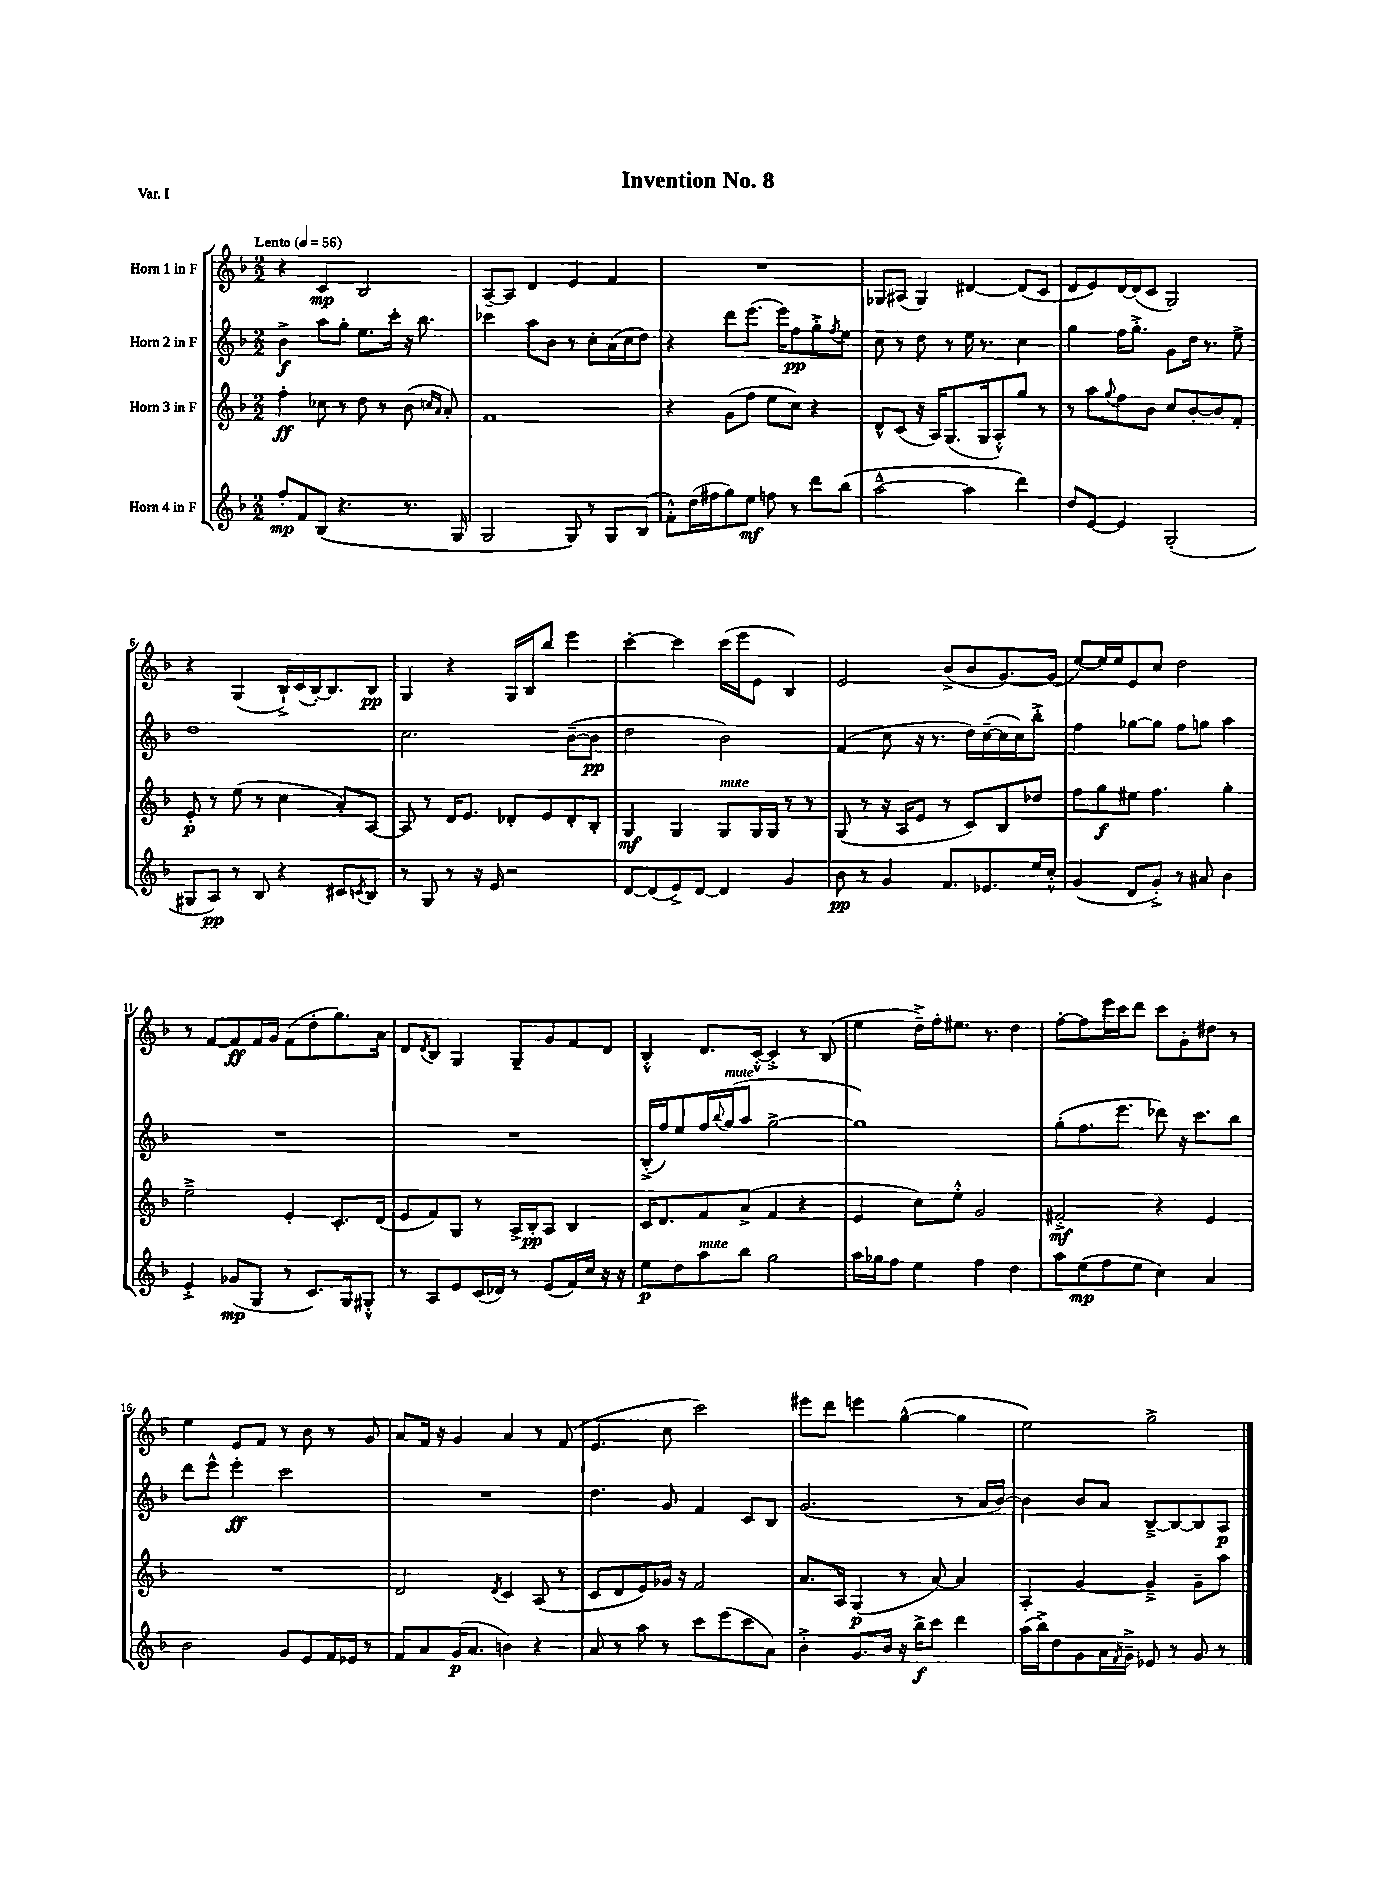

**kern	**kern	**kern	**kern
*staff4	*staff3	*staff2	*staff1
*clefG2	*clefG2	*clefG2	*clefG2
*k[b-]	*k[b-]	*k[b-]	*k[b-]
*M2/2	*M2/2	*M2/2	*M2/2
*MM56	*MM56	*MM56	*MM56
8ff'/L	4ff'\	4b-^\	4r
8f/	.	.	.
(8B-/J	8cc-\	8aa\L	4c/
4.r	8r	8gg'\J	.
.	8dd\	8.ee\L	2B-/
.	8r	.	.
.	.	16ccc'\Jk	.
8.r	(8b-\	16r	.
.	.	8.bb-\	.
.	16qqcc/LL	.	.
.	16qqa/JJ	.	.
.	8a'/)	.	.
16G/	.	.	.
=	=	=	=
2G/	1f	4ccc-\	[8A~/L
.	.	.	8A/]J
.	.	8aa\L	4d/
.	.	8b-\J	.
8G/)	.	8r	4e/
8r	.	8cc'\L	.
8G/L	.	(16a\L	4f/
.	.	16cc\J	.
(8B-/J	.	8dd\J)	.
=	=	=	=
8f'^^\L)	4r	4r	1r
(16dd\L	.	.	.
16ff#\J	.	.	.
8gg\)	(8g\L	8ddd\L	.
8ee\J	8ff\J	(8.eee\J	.
8ff\	8ee\L	.	.
.	.	16eee\LK)	.
8r	8cc\J)	8ff\	.
8ddd\L	4r	8gg'^\	.
.	.	8qff/	.
(8bb-\J	.	8ee\J	.
=	=	=	=
[2aa~^^\	8d^^/L	8cc\	8G-/L
.	(8c/J	8r	(8A#/J
.	16r	8dd\	4G-/)
.	16A/LK)	.	.
.	(8.G/	8r	.
4aa\]	.	16ee\	[4d#/
.	16G/k	8.r	.
.	8A'^^/)	.	.
4ddd\)	8gg/J	4cc\	(8d#/]L
.	8r	.	8c/J
=	=	=	=
8dd/L	8r	4gg\	8d/L
[8e/J	8aa\L	.	8e/)
.	8qqgg/	.	.
4e/]	8ff\	16ff\LK	[16d/L
.	.	8.gg'^\J	(16d/]J
.	8b-\J	.	8c/J
(2G'/	8cc/L	8g\L	2G/)
.	[8b-'/	16dd\Jk	.
.	.	8.r	.
.	8b-/]	.	.
.	8f'/J	8ee^\	.
=	=	=	=
8G#/L	8e'/	1dd	4r
8A/J)	8r	.	.
8r	(8ee\	.	(4G/
8B-/	8r	.	.
4r	4cc\	.	16B-`^/LL)
.	.	.	(16c/
.	.	.	[16B-'/J)
.	.	.	8.B-/]
8c#/L	8a'/L)	.	.
8qc/	.	.	.
8B-/J	[8A/J	.	8B-/J
=	=	=	=
8r	8A/]	2.cc\	4G/
8G/	8r	.	.
8r	16d/LK	.	4r
.	8.e/J	.	.
16r	.	.	.
16e/	.	.	.
2r	8d-'/L	.	16G/LL
.	.	.	16B-/J
.	8e/	.	8bb-/J
.	8d-'/	([8b-~\L	4eee\
.	8B-'/J	8b-\]J	.
=	=	=	=
[8d/L	4G/	2dd\	[4ccc'\
(8d/]	.	.	.
8e^/)	4G/	.	4ccc\]
[8d/J	.	.	.
4d/]	8G/L	2b-\)	(16ccc\LL
.	.	.	16eee\J
.	16G/L	.	8e\J
.	16G/JJ	.	.
4g/	8r	.	4B-/)
.	8r	.	.
=	=	=	=
8b-\	(8G/	(4f/	2e/
8r	8r	.	.
4g/	16r	8cc\	.
.	16A/LK	.	.
.	8e/J	16r	.
.	.	8.r	.
8.f/L	8r	.	(8b-^/L
.	8c/L)	16dd\LL)	8b-/
8.e-/	.	([16cc~\	.
.	8B-/	16cc\]	[8.g/)
.	.	16cc\J)	.
16ee/L	8dd-/J	8bb-'^\J	.
16cc'^^/JJ	.	.	(16g/]Jk
=	=	=	=
(4g/	8ff\L	4ff\	[8ee/L)
.	8gg\	.	16ee/]L
.	.	.	16ee/J
8d/L	8ee#\J	[8gg-\L	8e/
8g'^/J)	4.ff\	8gg-\]J	8cc/J
8r	.	8ff\L	2dd\
8a#/	.	8gg\J	.
4b-\	4gg'\	4aa\	.
=	=	=	=
4e'^/	2ee~^\	1r	8r
.	.	.	[8f/L
(8g-/L	.	.	8f/]
8G/J	.	.	16f/L
.	.	.	16g/JJ
8r	4e'/	.	(8f\L
8.c/L)	.	.	8dd'\
.	8.c'/L	.	8.gg\)
16G/k	.	.	.
8G#'^^/J	.	.	.
.	(16d/Jk	.	16a\Jk
=	=	=	=
8r	8e/L	1r	8d/L
.	.	.	8qd/
8A/L	8f/)	.	8B-/J
8e/	8G/J	.	4G/
(16c/L	8r	.	.
16d-/JJ)	.	.	.
8r	16A^/LL	.	8G~/L
.	16B-'/J	.	.
(8e/L	8A/J	.	8g/
16f/L)	4B-/	.	8f/
16cc/JJ	.	.	.
16r	.	.	8d/J
16r	.	.	.
=	=	=	=
8ee\L	16c/LK	(16B-'^/LL	4B-'^^/
.	8.d/	16ff/J)	.
8dd\	.	8ee/	.
8aa\	8f/	16ff/L	8.d/L
.	.	8qqbb-/	.
.	.	(16gg/J	.
8bb-\J	(8a^/J	8aa/J	.
.	.	.	[16c'^^/Jk
2gg\	4f/	[2gg^\	4c'^/]
.	4r	.	8r
.	.	.	(8B-/
=	=	=	=
16aa\LL	4e/	1gg])	4ee\
16gg-\J	.	.	.
8ff\J	.	.	.
4ee\	8cc\L)	.	16dd~^\LL)
.	.	.	16ff'\J
.	8ee'^^\J	.	8.ee#\J
4ff\	2g/	.	.
.	.	.	8.r
4dd\	.	.	4dd\
=	=	=	=
8aa\L	2f#'^/	(8gg'\L	[8ff'\L
(8ee\	.	8.ff\	8ff\]
8ff\	.	.	16eee\L
.	.	8.eee\J	16ccc\J
8ee\J	.	.	8ddd\J
4cc\)	4r	8ddd-\)	8ccc\L
.	.	16r	8g'\
.	.	8.ccc\L	.
4a/	4e/	.	8dd#\J
.	.	8bb-\J	8r
=	=	=	=
2b-\	1r	8ddd\L	4ee\
.	.	8eee^^\J	.
.	.	4eee'\	8e/L
.	.	.	8f/J
8g/L	.	2ccc\	8r
8e/	.	.	8b-\
16f/L	.	.	8r
16e-/JJ	.	.	.
8r	.	.	8g/
=	=	=	=
8f/L	2d/	1r	8a/L
8a/	.	.	16f/Jk
.	.	.	16r
(16g/K	.	.	4g/
8.a/J	.	.	.
.	8qd/	.	.
4b\)	4c/	.	4a/
4r	(8A/	.	8r
.	8r	.	(8f/
=	=	=	=
8a/	8c/L	4.dd\	4.e/
8r	8d/	.	.
8aa\	8e/)	.	.
8r	16g-/Jk	8g/	8cc\
.	16r	.	.
8ccc\L	2f/	4f/	2ccc\)
(8eee\	.	.	.
8ccc\	.	8c/L	.
8a\J)	.	8B-/J	.
=	=	=	=
4b-'^\	8.a/L	(2.g/	8eee#\L
.	.	.	8ddd\J
.	16A/Jk	.	.
8.g/L	(4G/	.	4eee\
16b-/Jk	.	.	.
16r	8r	.	([4gg^^\
16bb-^\LK	.	.	.
8ccc\J	[8a/)	.	.
4ddd\	4a/]	8r	4gg\]
.	.	16a/LL	.
.	.	[16b-/JJ)	.
=	=	=	=
(16aa\LL	4A'/	4b-\]	2ee\)
16bb-^\J)	.	.	.
8dd\	.	.	.
8g\	[4g/	8b-/L	.
16a\L	.	8a/J	.
8qf/	.	.	.
16g~^\JJ	.	.	.
8e-/	4g~^/]	[8B-~^/L	2gg^\
8r	.	8B-/_	.
8g/	8g~\L	8B-/]	.
8r	8aa\J	8A/J	.
==	==	==	==
*-	*-	*-	*-
